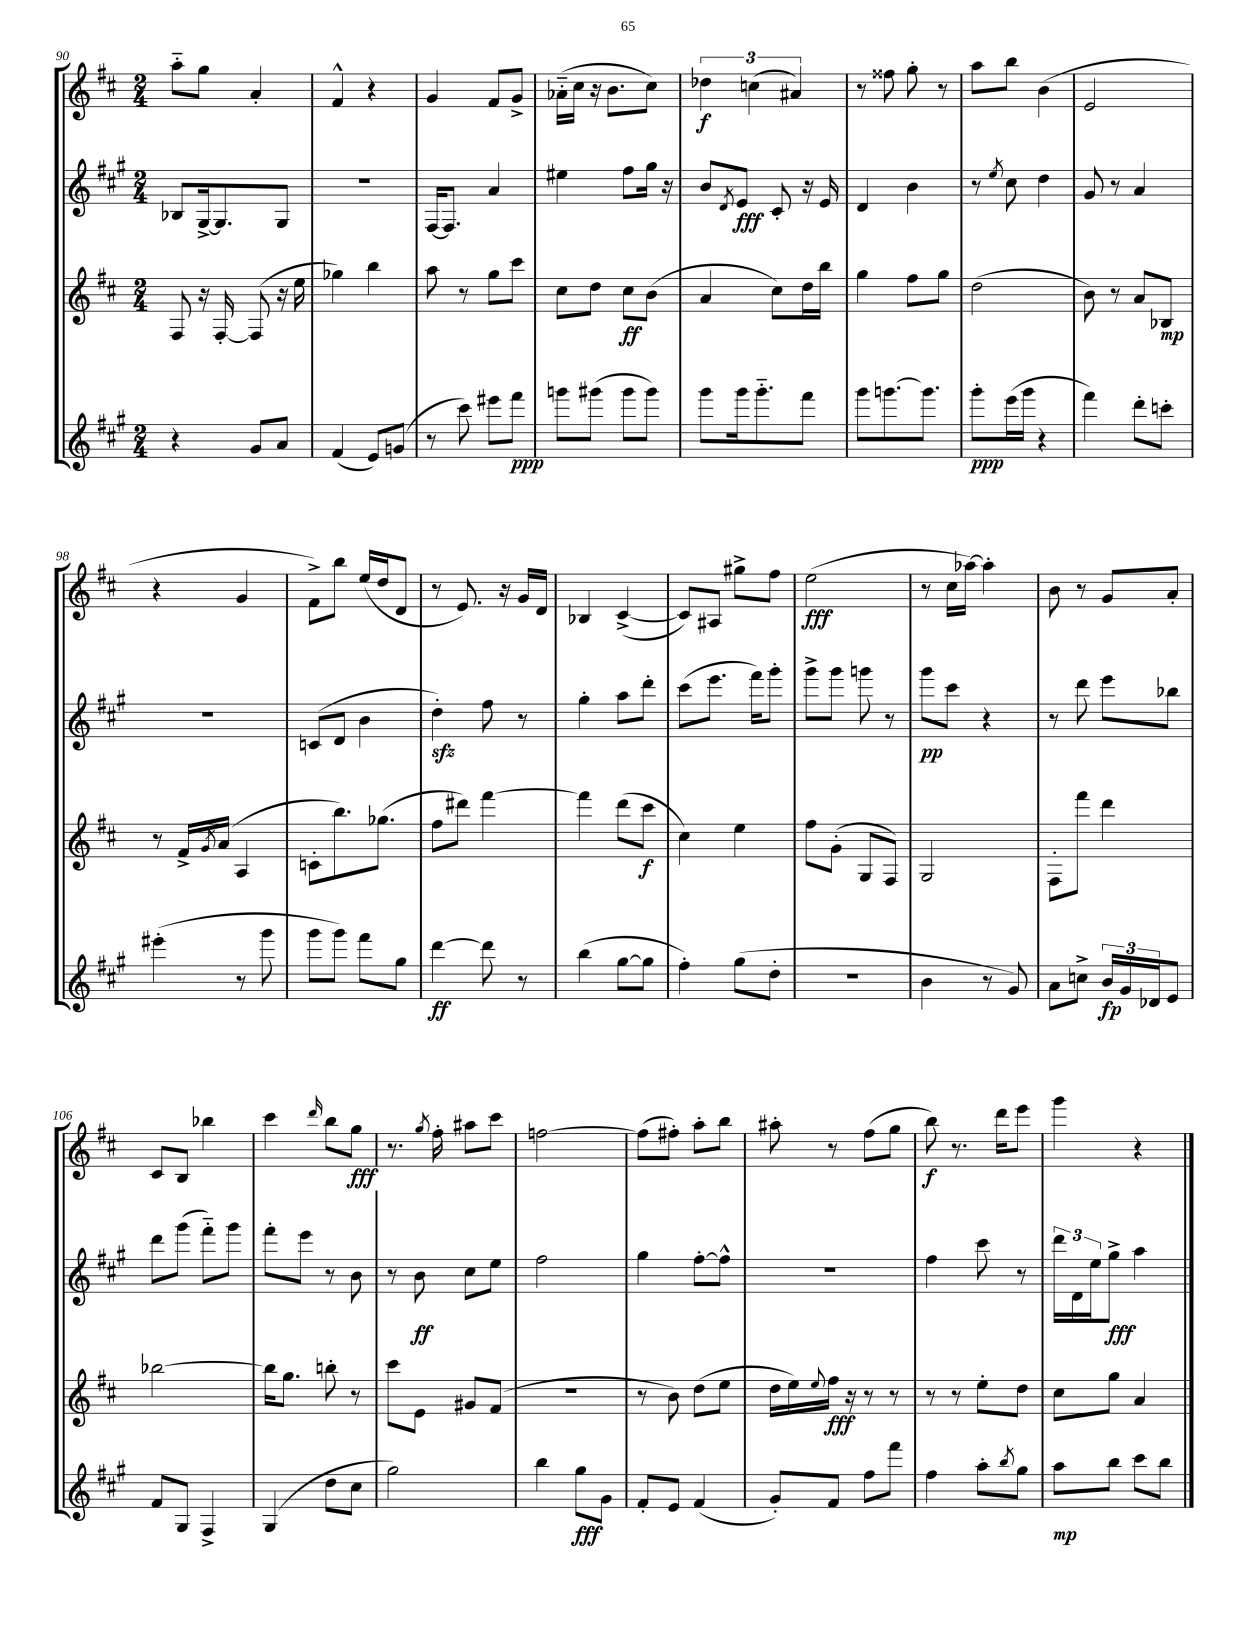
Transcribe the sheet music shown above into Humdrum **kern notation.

**kern	**dynam	**kern	**dynam	**kern	**dynam	**kern	**dynam
*part4	*part4	*part3	*part3	*part2	*part2	*part1	*part1
*staff4	*staff4	*staff3	*staff3	*staff2	*staff2	*staff1	*staff1
*clefG2	*	*clefG2	*	*clefG2	*	*clefG2	*
*k[f#c#g#]	*	*k[f#c#]	*	*k[f#c#g#]	*	*k[f#c#]	*
*M2/4	*	*M2/4	*	*M2/4	*	*M2/4	*
=90	=90	=90	=90	=90	=90	=90	=90
4r	.	8F#/	.	8B-X/L	.	8aa\L	.
.	.	16r	.	[16G#^/k	.	8gg\J	.
.	.	[16F#'/	.	8.G#/]	.	.	.
8g#/L	.	(8F#/]	.	.	.	4a'/	.
8a/J	.	16r	.	8G#/J	.	.	.
.	.	16ee\	.	.	.	.	.
=91	=91	=91	=91	=91	=91	=91	=91
(4f#/	.	4gg-X\)	.	2r	.	4f#^^/	.
8e/L)	.	4bb\	.	.	.	4r	.
(8gn/J	.	.	.	.	.	.	.
=92	=92	=92	=92	=92	=92	=92	=92
8r	.	8aa\	.	[16F#/KL	.	4g/	.
.	.	.	.	8.F#/J]	.	.	.
8ccc#\)	.	8r	.	.	.	.	.
8eee#X\L	.	8gg\L	.	4a/	.	8f#/L	.
8fff#\J	ppp	8ccc#\J	.	.	.	8g^/J	.
=93	=93	=93	=93	=93	=93	=93	=93
8gggn\L	.	8cc#\L	.	4ee#X\	.	(16a-X\LL	.
.	.	.	.	.	.	16cc#\JJ	.
(8ggg#X\J	.	8dd\J	.	.	.	16r	.
.	.	.	.	.	.	8.b\L	.
8ggg#\L	.	8cc#\L	ff	8ff#\L	.	.	.
8ggg#\J)	.	(8b\J	.	16gg#\Jk	.	8cc#\J)	.
.	.	.	.	16r	.	.	.
=94	=94	=94	=94	=94	=94	=94	=94
8ggg#\L	.	4a/	.	8b/L	.	6dd-X\	f
.	.	.	.	8qd/	.	.	.
16ggg#\k	.	.	.	8e/J	fff	.	.
.	.	.	.	.	.	(6ccn\	.
8.ggg#\	.	.	.	.	.	.	.
.	.	8cc#\L)	.	8c#'/	.	.	.
.	.	.	.	.	.	6a#X/)	.
8fff#\J	.	16dd\L	.	16r	.	.	.
.	.	16bb\JJ	.	16e/	.	.	.
=95	=95	=95	=95	=95	=95	=95	=95
8ggg#\L	.	4gg\	.	4d/	.	8r	.
[8.gggn\	.	.	.	.	.	8ff##X\	.
.	.	8ff#\L	.	4b\	.	8gg'\	.
8.ggg\J]	.	.	.	.	.	.	.
.	.	8gg\J	.	.	.	8r	.
=96	=96	=96	=96	=96	=96	=96	=96
8ggg#'\L	ppp	(2dd\	.	8r	.	8aa\L	.
.	.	.	.	8qee/	.	.	.
(16eee\L	.	.	.	8cc#\	.	8bb\J	.
16ggg#\JJ	.	.	.	.	.	.	.
4r	.	.	.	4dd\	.	(4b\	.
=97	=97	=97	=97	=97	=97	=97	=97
4fff#\)	.	8b\)	.	8g#/	.	2e/	.
.	.	8r	.	8r	.	.	.
8ddd'\L	.	8a/L	.	4a/	.	.	.
8cccn'\J	.	8B-X/J	mp	.	.	.	.
!!LO:LB:g=z
=98	=98	=98	=98	=98	=98	=98	=98
(4eee#X'\	.	8r	.	2r	.	4r	.
.	.	16f#^/LL	.	.	.	.	.
.	.	8qg/	.	.	.	.	.
.	.	(16a/JJ	.	.	.	.	.
8r	.	4A/	.	.	.	4g/	.
8ggg#\	.	.	.	.	.	.	.
=99	=99	=99	=99	=99	=99	=99	=99
8ggg#\L	.	8cn'\L	.	(8cn/L	.	8f#^\L)	.
8ggg#\J)	.	8.bb\)	.	8d/J	.	8bb\J	.
8fff#\L	.	.	.	4b\	.	(16ee/LL	.
.	.	(8.gg-X\J	.	.	.	16dd/J	.
8gg#\J	.	.	.	.	.	8d/J	.
=100	=100	=100	=100	=100	=100	=100	=100
[4ddd\	ff	8ff#\L	.	4ddzz'\)	.	8r	.
.	.	8ddd#X\J)	.	.	.	8.e/)	.
8ddd\]	.	[4fff#\	.	8ff#\	.	.	.
.	.	.	.	.	.	16r	.
8r	.	.	.	8r	.	16g/LL	.
.	.	.	.	.	.	16d/JJ	.
=101	=101	=101	=101	=101	=101	=101	=101
(4bb\	.	4fff#\]	.	4gg#'\	.	4B-X/	.
[8gg#\L	.	(8ddd\L	.	8aa\L	.	([4c#^/	.
8gg#\J]	.	8ccc#\J	f	8ddd'\J	.	.	.
=102	=102	=102	=102	=102	=102	=102	=102
4ff#'\)	.	4cc#\)	.	(8ccc#\L	.	8c#/L])	.
.	.	.	.	8.eee\J	.	8A#X/J	.
(8gg#\L	.	4ee\	.	.	.	8gg#X^\L	.
.	.	.	.	16fff#\KL)	.	.	.
8dd'\J	.	.	.	8ggg#'\J	.	8ff#\J	.
=103	=103	=103	=103	=103	=103	=103	=103
2r	.	8ff#\L	.	8ggg#^\L	.	(2ee\	fff
.	.	(8g'\J	.	8ggg#\J	.	.	.
.	.	8G/L	.	8gggn\	.	.	.
.	.	8F#/J)	.	8r	.	.	.
=104	=104	=104	=104	=104	=104	=104	=104
4b\	.	2G/	.	8ggg#\L	pp	8r	.
.	.	.	.	8ccc#\J	.	16cc#\LL	.
.	.	.	.	.	.	[16aa-X\JJ)	.
8r	.	.	.	4r	.	4aa-'\]	.
8g#/)	.	.	.	.	.	.	.
=105	=105	=105	=105	=105	=105	=105	=105
8a\L	.	8F#'\L	.	8r	.	8b\	.
8ccn^\J	.	8fff#\J	.	8ddd\	.	8r	.
24b/LL	fp	4ddd\	.	8eee\L	.	8g/L	.
24g#/	.	.	.	.	.	.	.
24d-X/J	.	.	.	.	.	.	.
8e/J	.	.	.	8bb-X\J	.	8a'/J	.
!!LO:LB:g=z
=106	=106	=106	=106	=106	=106	=106	=106
8f#/L	.	[2bb-X\	.	8ddd\L	.	8c#/L	.
8G#/J	.	.	.	(8ggg#\J	.	8B/J	.
4F#^/	.	.	.	8fff#\L)	.	4bb-X\	.
.	.	.	.	8ggg#\J	.	.	.
=107	=107	=107	=107	=107	=107	=107	=107
(4G#/	.	16bb-\KL]	.	8fff#'\L	.	4ccc#\	.
.	.	8.gg\J	.	.	.	.	.
.	.	.	.	8eee\J	.	.	.
.	.	.	.	.	.	16qqddd/	.
8dd\L	.	8bbn'\	.	8r	.	8bb\L	.
8cc#\J	.	8r	.	8b\	.	8gg\J	fff
=108	=108	=108	=108	=108	=108	=108	=108
2gg#\)	.	8ccc#\L	.	8r	.	8.r	.
.	.	8e\J	.	8b\	ff	.	.
.	.	.	.	.	.	8qgg/	.
.	.	.	.	.	.	16ff#'\	.
.	.	8g#X/L	.	8cc#\L	.	8aa#X\L	.
.	.	(8f#/J	.	8ee\J	.	8ccc#\J	.
=109	=109	=109	=109	=109	=109	=109	=109
4bb\	.	2r	.	2ff#\	.	[2ffn\	.
8gg#\L	fff	.	.	.	.	.	.
8g#\J	.	.	.	.	.	.	.
=110	=110	=110	=110	=110	=110	=110	=110
8f#'/L	.	8r	.	4gg#\	.	(8ff\L]	.
8e/J	.	8b\)	.	.	.	8ff#X'\J)	.
(4f#/	.	(8dd\L	.	[8ff#'\L	.	8aa'\L	.
.	.	8ee\J	.	8ff#^^\J]	.	8bb\J	.
=111	=111	=111	=111	=111	=111	=111	=111
8g#'/L)	.	16dd\LL	.	2r	.	8aa#X'\	.
.	.	16ee\)	.	.	.	.	.
.	.	8qqee/	.	.	.	.	.
8f#/J	.	16ff#\JJ	fff	.	.	8r	.
.	.	16r	.	.	.	.	.
8ff#\L	.	8r	.	.	.	(8ff#\L	.
8fff#\J	.	8r	.	.	.	8gg\J	.
=112	=112	=112	=112	=112	=112	=112	=112
4ff#\	.	8r	.	4ff#\	.	8bb\)	f
.	.	8r	.	.	.	8.r	.
8aa'\L	.	8ee'\L	.	8ccc#\	.	.	.
.	.	.	.	.	.	16ddd\KL	.
8qbb/	.	.	.	.	.	.	.
8gg#\J	.	8dd\J	.	8r	.	8eee\J	.
=113	=113	=113	=113	=113	=113	=113	=113
8aa\L	mp	8cc#\L	.	24ddd\LL	.	4ggg\	.
.	.	.	.	24d\	.	.	.
.	.	.	.	24ee\J	.	.	.
8bb\J	.	8gg\J	.	8gg#^\J	fff	.	.
8ccc#\L	.	4a/	.	4aa\	.	4r	.
8bb\J	.	.	.	.	.	.	.
==	==	==	==	==	==	==	==
*-	*-	*-	*-	*-	*-	*-	*-
